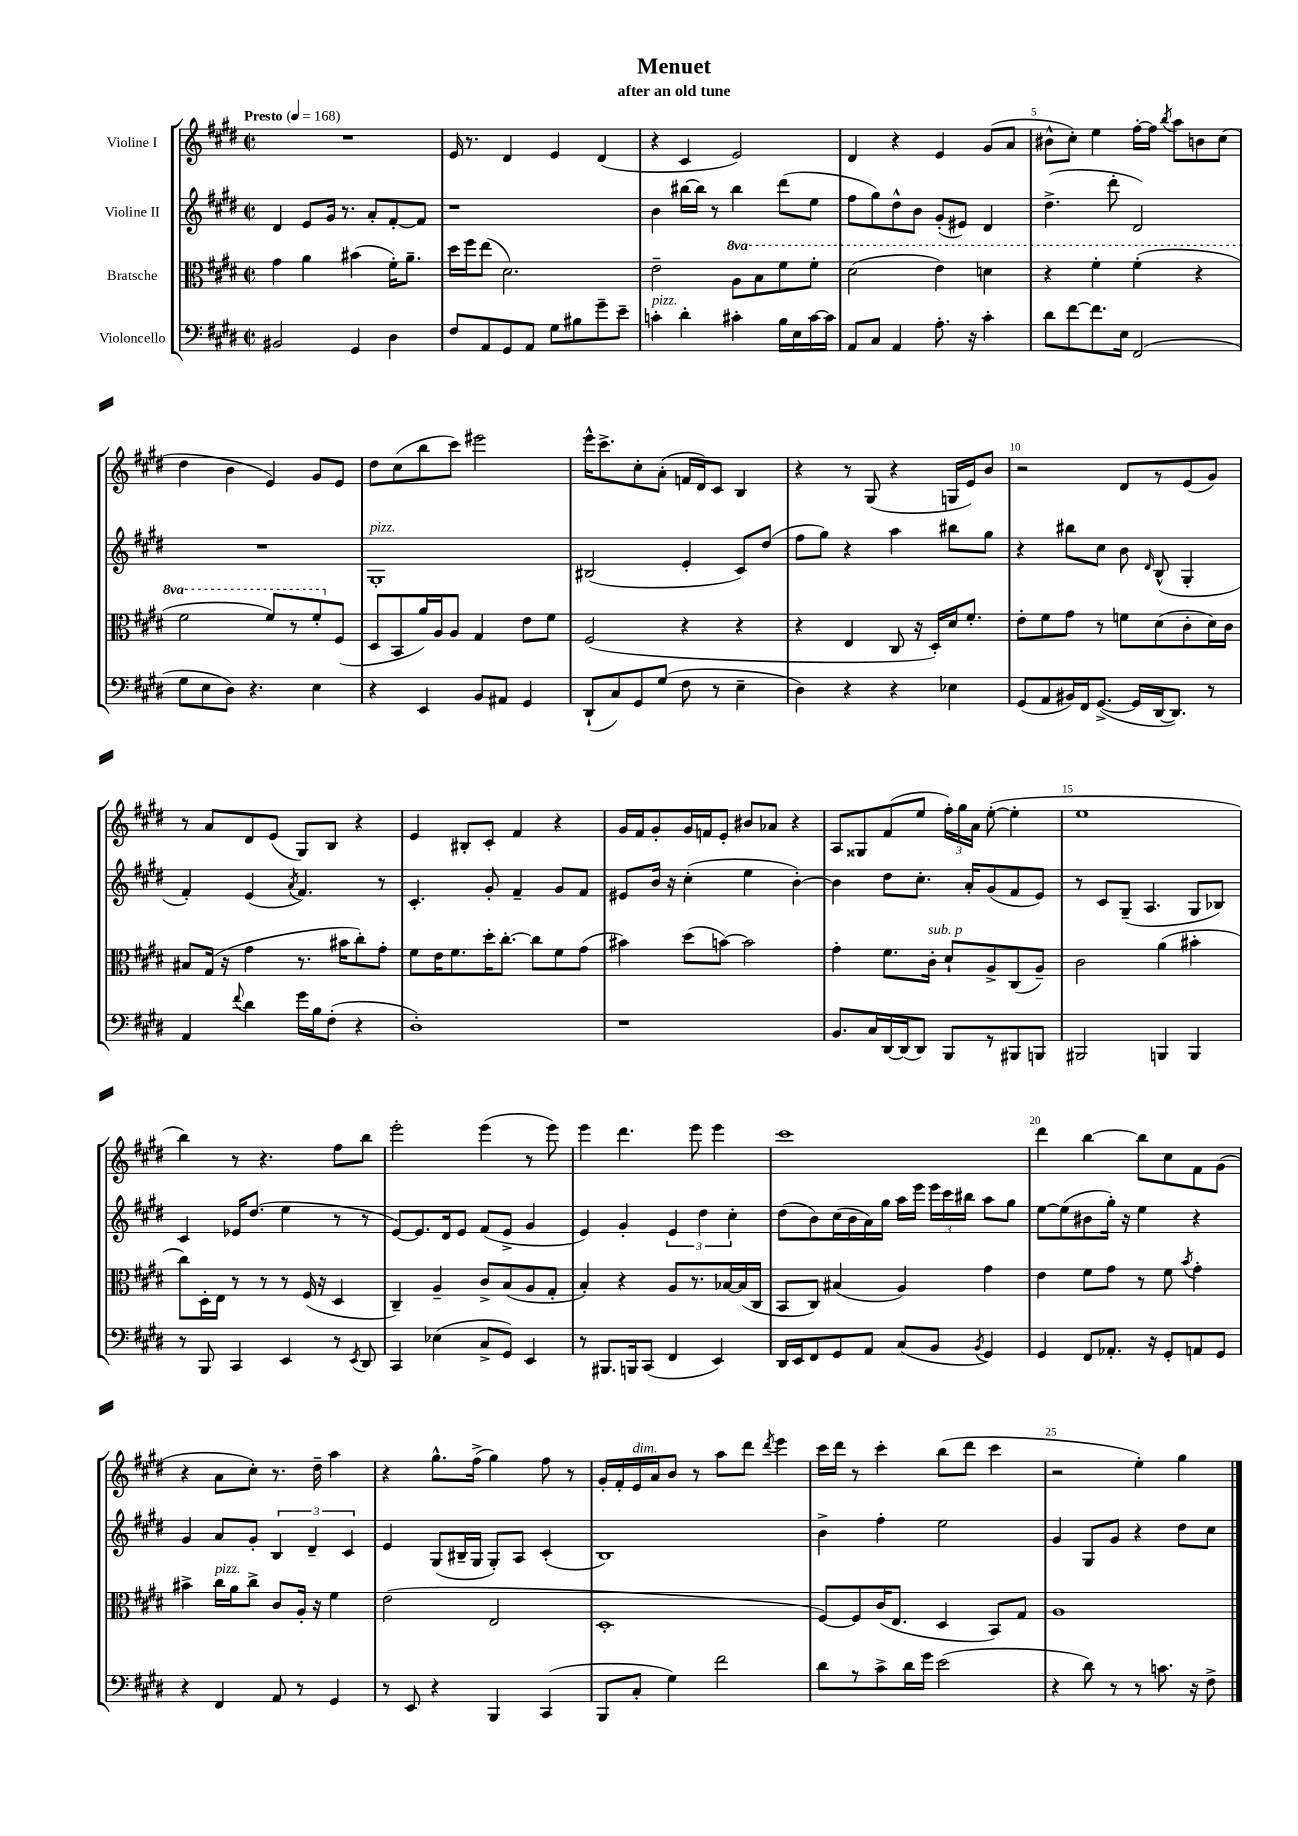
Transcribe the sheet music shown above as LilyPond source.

\header { title = "Menuet" subtitle = "after an old tune" }
<<
\new StaffGroup <<
\new Staff = "s0" \with { instrumentName = "Violine I" } {
    \clef treble \key e \major \defaultTimeSignature \time 2/2 \tempo "Presto" 4 = 168
    \autoBeamOff R1 |
    e'16 r8. dis'4 e'4 dis'4( |
    r4 cis'4 e'2) |
    dis'4 r4 e'4 gis'8[( a'8] |
    bis'8[-^ cis''8]-.) e''4 fis''16[~-. fis''16] \acciaccatura { b''8 } a''8[ b'8 cis''8]( |
    dis''4 b'4 e'4) gis'8[ e'8] |
    dis''8[ cis''8( b''8 cis'''8]) eis'''2 |
    e'''16[-^ cis'''8.-> cis''8-. a'8]-.( f'16[ dis'16) cis'8] b4 |
    r4 r8 gis8( r4 g16[ e'16) b'8] |
    r2 dis'8[ r8 e'8( gis'8]) |
    r8 a'8[ dis'8 e'8]( gis8[) b8] r4 |
    e'4 bis8[-. cis'8]-. fis'4 r4 |
    gis'16[ fis'16 gis'8-. gis'16 f'16 e'8]-. bis'8[ aes'8] r4 |
    a8[ gisis8 fis'8( e''8] \tuplet 3/2 { fis''16[-.) gis''16 a'16] } e''8~-.( e''4-. |
    e''1 |
    b''4) r8 r4. fis''8[ b''8] |
    e'''2-. e'''4( r8 e'''8) |
    e'''4 dis'''4. e'''8 e'''4 |
    cis'''1 |
    dis'''4 b''4~ b''8[ cis''8 fis'8 gis'8]( |
    r4 a'8[ cis''8]-.) r8. dis''16-- a''4 |
    r4 gis''8.[-^ fis''16]->( gis''4) fis''8 r8 |
    gis'16[-. fis'16-. e'16^\markup { \italic "dim." } a'16 b'8] r8 a''8[ dis'''8] \acciaccatura { dis'''8 } e'''4 |
    cis'''16[ dis'''16] r8 cis'''4-. b''8[( dis'''8] cis'''4 |
    r2 e''4-.) gis''4 \bar "|." |
}
\new Staff = "s1" \with { instrumentName = "Violine II" } {
    \clef treble \key e \major \defaultTimeSignature \time 2/2
    \autoBeamOff dis'4 e'8[ gis'16] r8. a'8[-. fis'8~-. fis'8] |
    r1 |
    b'4 bis''16[~ bis''16] r8 bis''4 dis'''8[( e''8] |
    fis''8[ gis''8) dis''8-^ b'8] gis'8[-.( eis'8]) dis'4 |
    dis''4.->( dis'''8-. dis'2) |
    R1 |
    gis1-.^\markup { \italic "pizz." } |
    bis2( e'4-. cis'8[) dis''8]( |
    fis''8[ gis''8]) r4 a''4 bis''8[ gis''8] |
    r4 bis''8[ cis''8] b'8 \grace { dis'16 } b8-^( gis4-. |
    fis'4-.) e'4( \acciaccatura { a'8 } fis'4.) r8 |
    cis'4.-. gis'8-. fis'4-- gis'8[ fis'8] |
    eis'8[ b'16] r16 cis''4-.( e''4 b'4~-.) |
    b'4 dis''8[ cis''8.]-. a'16[-. gis'8( fis'8 e'8]) |
    r8 cis'8[ gis8]--( a4. gis8[ bes8]) |
    cis'4 ees'16[ dis''8.]( e''4 r8 r8 |
    e'8[~) e'8. dis'16 e'8] fis'8[( e'8]-> gis'4 |
    e'4) gis'4-. \tuplet 3/2 { e'4 dis''4 cis''4-. } |
    dis''8[( b'8) cis''16( b'16 a'16) gis''16] a''16[ e'''16] \tuplet 3/2 { e'''16[ cis'''16 bis''16] } a''8[ gis''8] |
    e''8[~ e''8( bis'8 gis''16]-.) r16 e''4 r4 |
    gis'4 a'8[ gis'8]-. \tuplet 3/2 { b4 dis'4-- cis'4 } |
    e'4 gis8[( bis16-- gis16] gis8[-.) a8] cis'4-.( |
    b1) |
    b'4-> fis''4-. e''2 |
    gis'4 gis8[ gis'8] r4 dis''8[ cis''8] \bar "|." |
}
\new Staff = "s2" \with { instrumentName = "Bratsche" } {
    \clef alto \key e \major \defaultTimeSignature \time 2/2 \set Staff.ottavationMarkups = #ottavation-simple-ordinals
    \autoBeamOff gis'4 a'4 bis'4( fis'16[-.) a'8.]-- |
    dis''16[ fis''16 e''8]( dis'2.) |
    e'2-- \ottava #1 a'8[ b'8 fis''8 fis''8]-. |
    dis''2( e''4) d''4 |
    r4 fis''4-. fis''4-.( r4 |
    fis''2 fis''8[) r8 fis''8-. \ottava #0 fis8]( |
    dis8[ b,8 a'16) a16 a8] gis4 e'8[ fis'8] |
    fis2( r4 r4 |
    r4 e4 cis8 r16 dis16[-.) dis'16 fis'8.]-. |
    e'8[-. fis'8 gis'8] r8 f'8[ dis'8( cis'8-. dis'16) cis'16] |
    bis8[ gis16]( r16 gis'4 r8. bis'16[ cis''8-.) gis'8]-. |
    fis'8[ e'16 fis'8. dis''16-. cis''8.]~-. cis''8[ fis'8 gis'8]( |
    bis'4) dis''8[( b'8]~) b'2 |
    gis'4-. fis'8.[ cis'16]-.^\markup { \italic "sub. p" } dis'8[-! a8-> cis8( a8]--) |
    cis'2 a'4( bis'4-. |
    cis''8[) dis16-. e16] r8 r8 r8 fis16( r16 dis4 |
    cis4--) a4-- cis'8[-> b8( a8 gis8]-. |
    b4-.) r4 a8[ r8. bes16~ bes16( cis16] |
    b,8[ cis8]) bis4( a4) gis'4 |
    e'4 fis'8[ gis'8] r8 fis'8 \acciaccatura { b'8 } gis'4-. |
    bis'4-> cis''16[^\markup { \italic "pizz." } a'16 cis''8]-> cis'8[ a16]-. r16 fis'4 |
    e'2( e2 |
    dis1-. |
    fis8[~) fis8 cis'16( e8.] dis4 b,8[) gis8] |
    a1 \bar "|." |
}
\new Staff = "s3" \with { instrumentName = "Violoncello" } {
    \clef bass \key e \major \defaultTimeSignature \time 2/2
    \autoBeamOff bis,2 gis,4 dis4 |
    fis8[ a,8 gis,8 a,8] gis8[ bis8 gis'8-- e'8]-- |
    c'4-.^\markup { \italic "pizz." } dis'4-. cis'4-. b16[ e16 cis'16~ cis'16] |
    a,8[ cis8] a,4 a8.-. r16 cis'4-. |
    dis'8[ fis'8~ fis'8. e16] fis,2( |
    gis8[ e8 dis8]) r4. e4 |
    r4 e,4 b,8[ ais,8] gis,4 |
    dis,8[-!( cis8) gis,8 gis8]( fis8 r8 e4-- |
    dis4) r4 r4 ees4 |
    gis,8[( a,8 bis,16) fis,16 gis,8.]~->( gis,16[ dis,16~ dis,8.]) r8 |
    a,4 \appoggiatura { fis'8 } dis'4 gis'16[ b16 fis8]-.( r4 |
    dis1-.) |
    r1 |
    b,8.[ cis16 dis,16~ dis,16( dis,8]) b,,8[ r8 bis,,8 b,,8] |
    bis,,2 b,,4 b,,4 |
    r8 b,,8 cis,4 e,4 r8 \acciaccatura { e,8 } dis,8 |
    cis,4 ees4( cis8[-> gis,8]) e,4 |
    r8 bis,,8.[ b,,16 cis,8]( fis,4 e,4) |
    dis,16[ e,16 fis,8 gis,8 a,8] cis8[( b,8] \acciaccatura { b,8 } gis,4) |
    gis,4 fis,8[ aes,8.]-. r16 gis,8[-. a,8 gis,8] |
    r4 fis,4 a,8 r8 gis,4 |
    r8 e,8 r4 b,,4 cis,4( |
    b,,8[ cis8]-. gis4) fis'2 |
    dis'8[ r8 cis'8-> dis'16 gis'16] e'2( |
    r4 dis'8) r8 r8 c'8. r16 fis8-> \bar "|." |
}
>>
>>
\layout { \context { \Score \override BarNumber.break-visibility = ##(#f #t #t) barNumberVisibility = #(every-nth-bar-number-visible 5) } }
